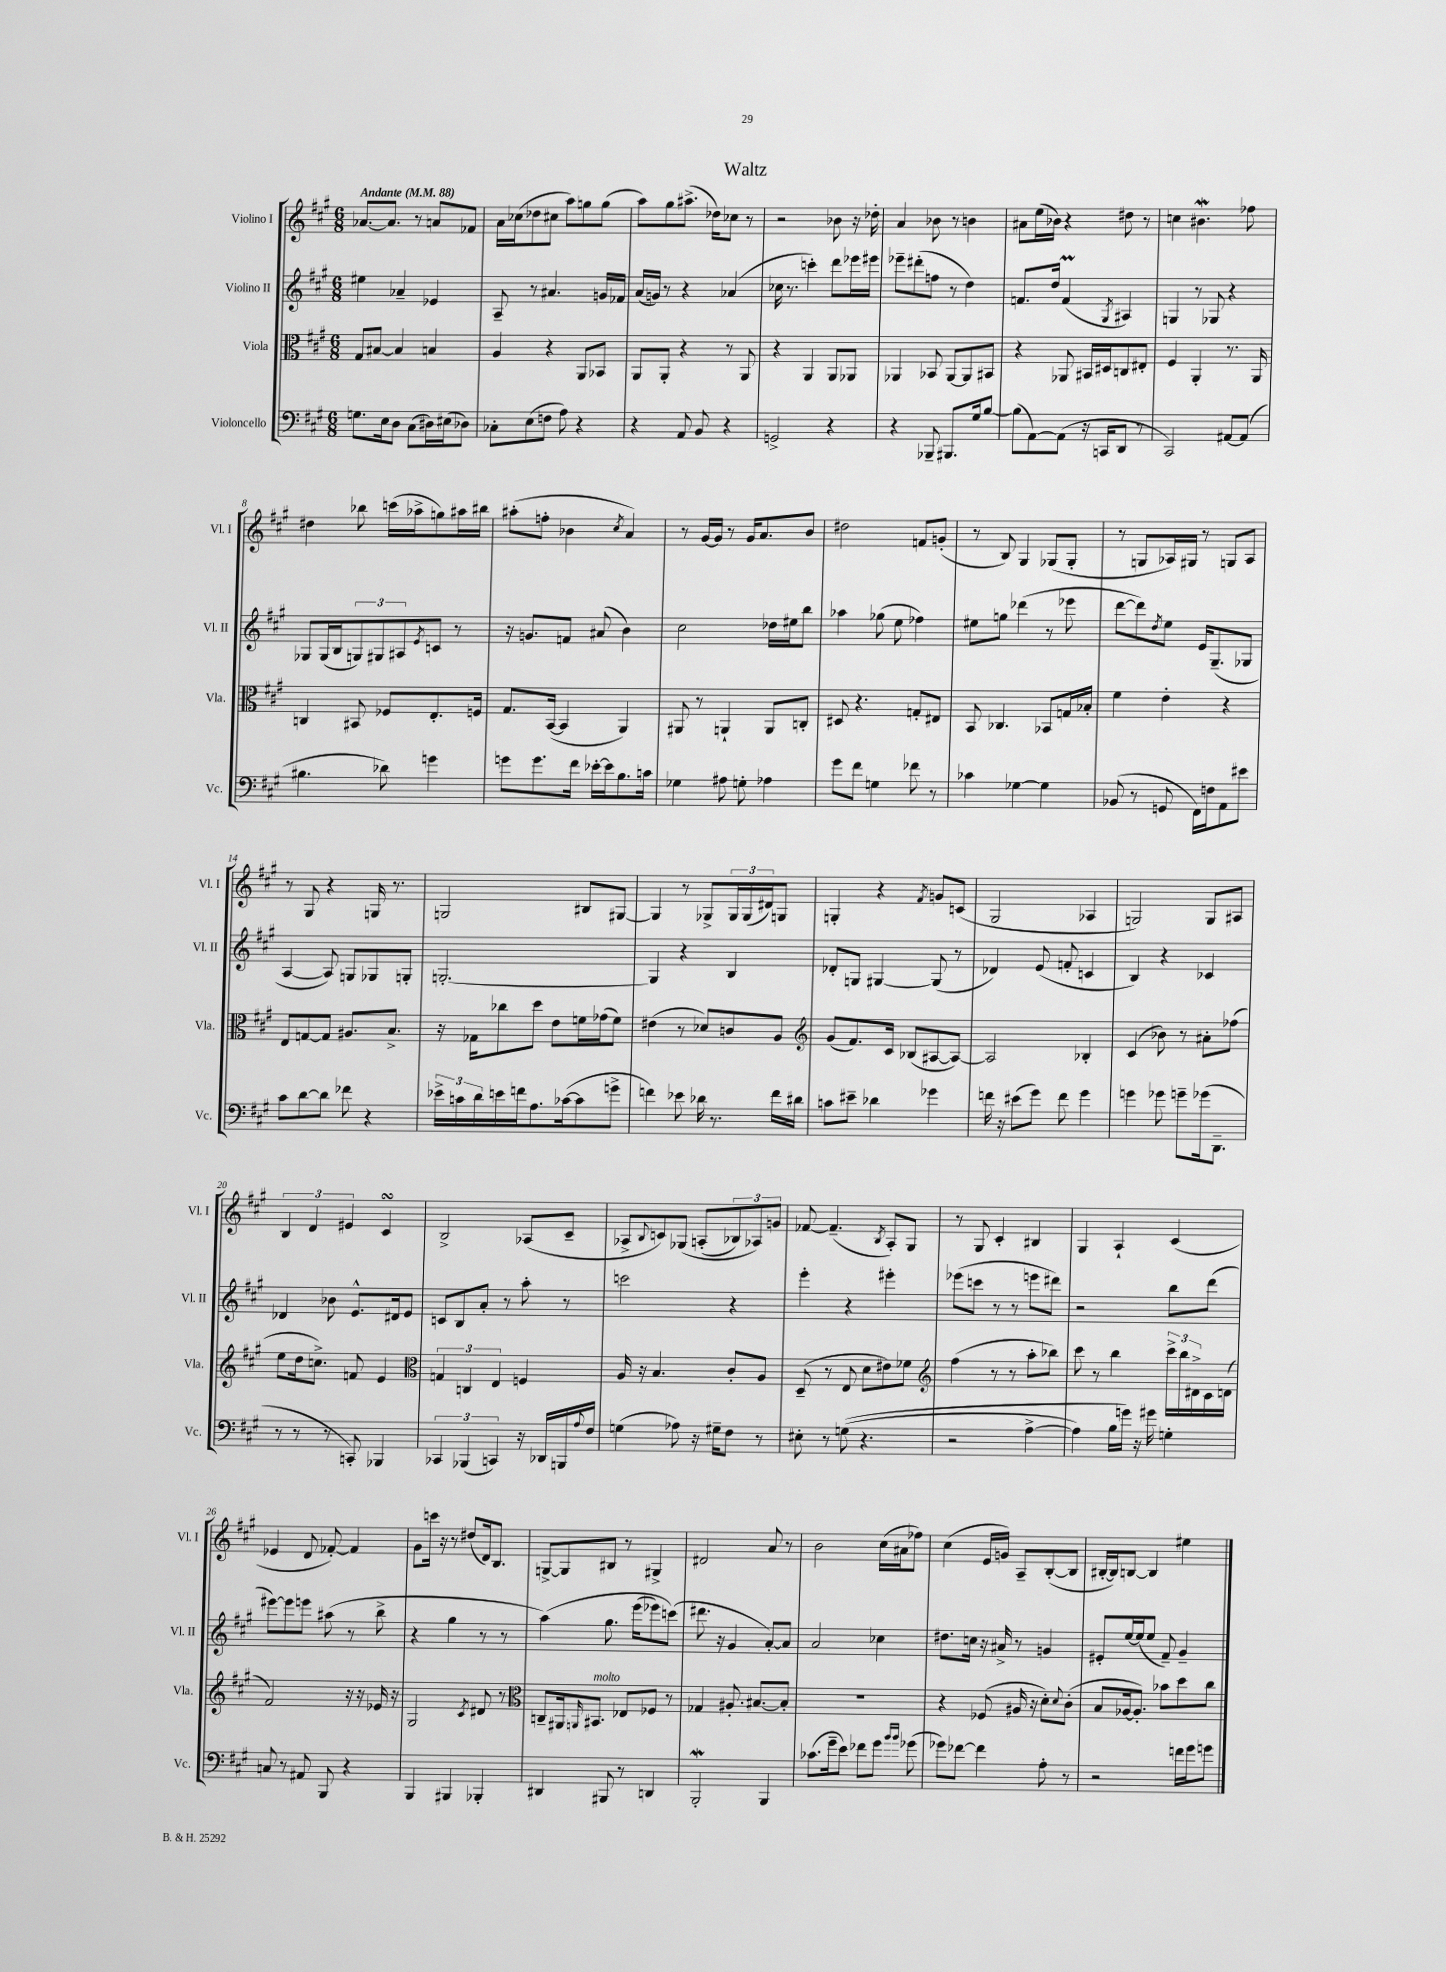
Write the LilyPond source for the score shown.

\header { title = "Waltz" }
<<
\new StaffGroup <<
\new Staff = "s0" \with { instrumentName = "Violino I" shortInstrumentName = "Vl. I" } {
    \clef treble \key a \major \numericTimeSignature \time 6/8 \tempo "Andante" 4 = 88
    aes'8.~ aes'8. r8 a'8 fes'8 |
    a'16 ces''16( des''8 cis''8 a''8) g''8 g''8( |
    a''8) gis''8 ais''8.->( des''16) ces''8 r8 |
    r2 bes'8 r16 des''16-. |
    a'4 bes'8 r8 b'4 |
    ais'8 e''16( bes'16) r4 dis''8 r8 |
    c''4 bis'4.\mordent fes''8 |
    dis''4 bes''8 c'''16( aes''16-> g''8) ais''16 bis''16 |
    ais''8-.( f''8-. bes'4 \acciaccatura { cis''8 } a'4) |
    r8 gis'16~ gis'16 r8 gis'16 a'8. b'8 |
    dis''2 f'8 g'8-.( |
    r8 b8) gis4 ges8( ges8-. |
    r8 g8 aes16) gis16 r8 g8 aes8 |
    r8 gis8 r4 g16 r8. |
    g2 bis8 gis8~ |
    gis4 r8 ges8-> \tuplet 3/2 { ges16 ges16( dis'16) } g8 |
    g4-. r4 \acciaccatura { fis'8 } g'8 c'8( |
    gis2 aes4 |
    g2) g8 ais8 |
    \tuplet 3/2 { b4 d'4 eis'4 } cis'4\turn |
    b2-> aes8( cis'8-- |
    aes8-> \appoggiatura { b8 } c'8) ges8\( a8-.( \tuplet 3/2 { bes8) aes8\) g'8 } |
    fes'8~ fes'4.--( \acciaccatura { b8 } a8-.) gis8 |
    r8 gis8 cis'4-. bis4 |
    gis4 a4-! cis'4( |
    ees'4 d'8 fes'8~-.) fes'4 |
    gis'8 c'''16 r16 r8 dis''8( d'16) b8. |
    g8~-> g8 bis8 r8 gis4-> |
    dis'2 a'8 r8 |
    b'2 cis''16( ais'16 fes''8) |
    cis''4( e'16 g'16) a8-- b8~-.( b8 |
    bis16~-. bis16) b8~ b4 eis''4 \bar "|." |
}
\new Staff = "s1" \with { instrumentName = "Violino II" shortInstrumentName = "Vl. II" } {
    \clef treble \key a \major \numericTimeSignature \time 6/8
    eis''4 aes'4-- ees'4 |
    a8-- r8 ais'4. g'16 fes'16 |
    a'16( g'16) r8 r4 aes'4( |
    ces''16 r8. c'''4-.) d'''8 ees'''16 eis'''16 |
    ees'''8-- dis'''8-.( f''8 r8 d''4) |
    f'8. d''16 f'4\prall( \acciaccatura { gis8 } ais4) |
    g4 r8 ges8 r4 |
    ges8 ges16( b16 \tuplet 3/2 { g8) gis8 ais8 } \acciaccatura { e'8 } c'8 r8 |
    r16 g'8. f'8 ais'8( b'4) |
    cis''2 des''16 eis''16 b''8 |
    aes''4 ges''8( e''8 fes''4) |
    eis''8 g''8 des'''4( r8 ees'''8 |
    d'''8~ d'''8) \acciaccatura { d''8 } e''8 e'16 gis8.--( ges8 |
    a4~ a8) g8 ges8 g8-. |
    g2.~-. |
    g4 r4 b4 |
    des'8-. g8 gis4~ gis8( r8 |
    des'4) e'8( f'8-. c'4 |
    b4) r4 ces'4 |
    des'4 bes'8 e'8.-^ dis'16 e'8 |
    c'8 b8 a'8-. r8 a''8-. r8 |
    c'''2 r4 |
    e'''4-. r4 eis'''4-. |
    ees'''8( c'''8 r8 r8 e'''8 dis'''8) |
    r2 b''8 d'''8( |
    eis'''8~) eis'''8 e'''8 ais''8( r8 b''8-> |
    r4 gis''4 r8 r8 |
    a''4)\( gis''8. e'''16( ees'''8) c'''8(\) |
    dis'''8. r16 gis'4 a'8~-.) a'8 |
    a'2 ces''4 |
    dis''8. c''16 r16 ais'16-> r8 g'4 |
    eis'8-. e''16~ e''16( e''8 fis'8--) gis'4-- \bar "|." |
}
\new Staff = "s2" \with { instrumentName = "Viola" shortInstrumentName = "Vla." } {
    \clef alto \key a \major \numericTimeSignature \time 6/8
    gis8 bis8~ bis4 b4 |
    a4 r4 a,8 bes,8 |
    a,8 a,8-. r4 r8 a,8 |
    r4 a,4 a,8 aes,8 |
    aes,4 bes,8 aes,8~ aes,8 bis,8 |
    r4 aes,8 bis,16 dis16 c8 eis8-. |
    fis4 a,4-. r8. a,16 |
    c4 bis,8 fes8 e8.-. f16 |
    gis8. b,16~( b,4 a,4) |
    ais,8 r8 a,4-! a,8 c8-. |
    dis8 r4. g8-. eis8 |
    b,8 ces4. bes,8 g16 bes16-. |
    fis'4 e'4-. r4 |
    e8 g8~ g8 ais8. b8.-> |
    r16 ges16 ces''8 d''8 e'8 f'16 ges'16( f'8) |
    eis'4( r8 des'8) c'8 a8 |
    \clef treble gis'8( fis'8.) cis'16 bes8( ais8~ ais8~) |
    ais2 bes4-. |
    cis'4( bes'8) r8 ais'8-. fes''8( |
    e''8 d''16 c''8.->) f'8 e'4 |
    \clef alto \tuplet 3/2 { g4 c4 e4 } f4 |
    a16 r16 b4. cis'8-. a8 |
    d8--( r8 e8 d'8 eis'8) fes'8 |
    \clef treble fis''4( r8 r8 a''8-. bes''8) |
    cis'''8 r8 b''4 \tuplet 3/2 { cis'''16-> b''16 dis'16-> } cis'16 d'16( |
    fis'2) r16 r16 ees'16 r16 |
    gis2 \acciaccatura { cis'8 } dis'8 r8 |
    \clef alto c8-- ais,16 \grace { a,16 } bis,8.^\markup { \italic "molto" } ees8 fes8 r8 |
    ges4 ais8.-. bis8.~ bis8-. |
    R2. |
    r4 fes8( ais16 r16 d'8-.) \appoggiatura { d'8 } cis'8-.( |
    b8 aes16~ aes8.-.) bes'8 d''8 cis''8 \bar "|." |
}
\new Staff = "s3" \with { instrumentName = "Violoncello" shortInstrumentName = "Vc." } {
    \clef bass \key a \major \numericTimeSignature \time 6/8
    g8. e16 d8 cis8( dis16) eis16( des8) |
    ces8-. e8( f8 a8) r4 |
    r4 a,8 b,8 r4 |
    g,2-> r4 |
    r4 bes,,8-- bis,,8. gis16 b8~ |
    b8( a,8~) a,8( r16 c,16 d,8 r8 |
    cis,2) ais,8~ ais,8( |
    bis4. des'8) g'4 |
    g'8 g'8. fis'16 ees'16~-. ees'16 b8. c'16 |
    ges4 ais8 g8-. aes4 |
    gis'8 fis'8 g4 fes'8 r8 |
    ces'4 ges4~ ges4 |
    bes,8( r8 g,8 fis,16) f16 a,8 eis'8 |
    cis'8 d'8~ d'8 fes'8 r4 |
    \tuplet 3/2 { ees'16-> c'16 d'16 } e'16 f'16 a8. ces'16~( ces'8 g'8-> |
    f'4) ees'8 des'16 r8. f'16 dis'16 |
    c'8 eis'8-- des'4 ges'4 |
    f'16 r16 eis'8( gis'8) f'8 gis'4 |
    g'4 ges'8 g'8-- ges'16( d,8.-- |
    r8 r8 r8 c,8-.) bes,,4 |
    \tuplet 3/2 { ces,4 bes,,4( c,4) } r16 des,16 b,,16 \appoggiatura { a8 } fis16 |
    g4( aes8) r16 gis16-- fis8 r8 |
    eis8-. r8 g8(\( r4. |
    r2 a4~-> |
    a4) b16 g'16\) r16 gis'16 g4-. |
    c8 r8 ais,8 b,,8 r4 |
    b,,4 bis,,4 bes,,4-. |
    dis,4 bis,,8 r8 d,4 |
    b,,2-.\mordent b,,4 |
    ces'8.( gis'16-- e'8) fes'8 gis'8 \grace { b'16 b'16 } ges'8( |
    ges'8) fes'8~ fes'4 a8-. r8 |
    r2 f'16 gis'16 g'8 \bar "|." |
}
>>
>>
